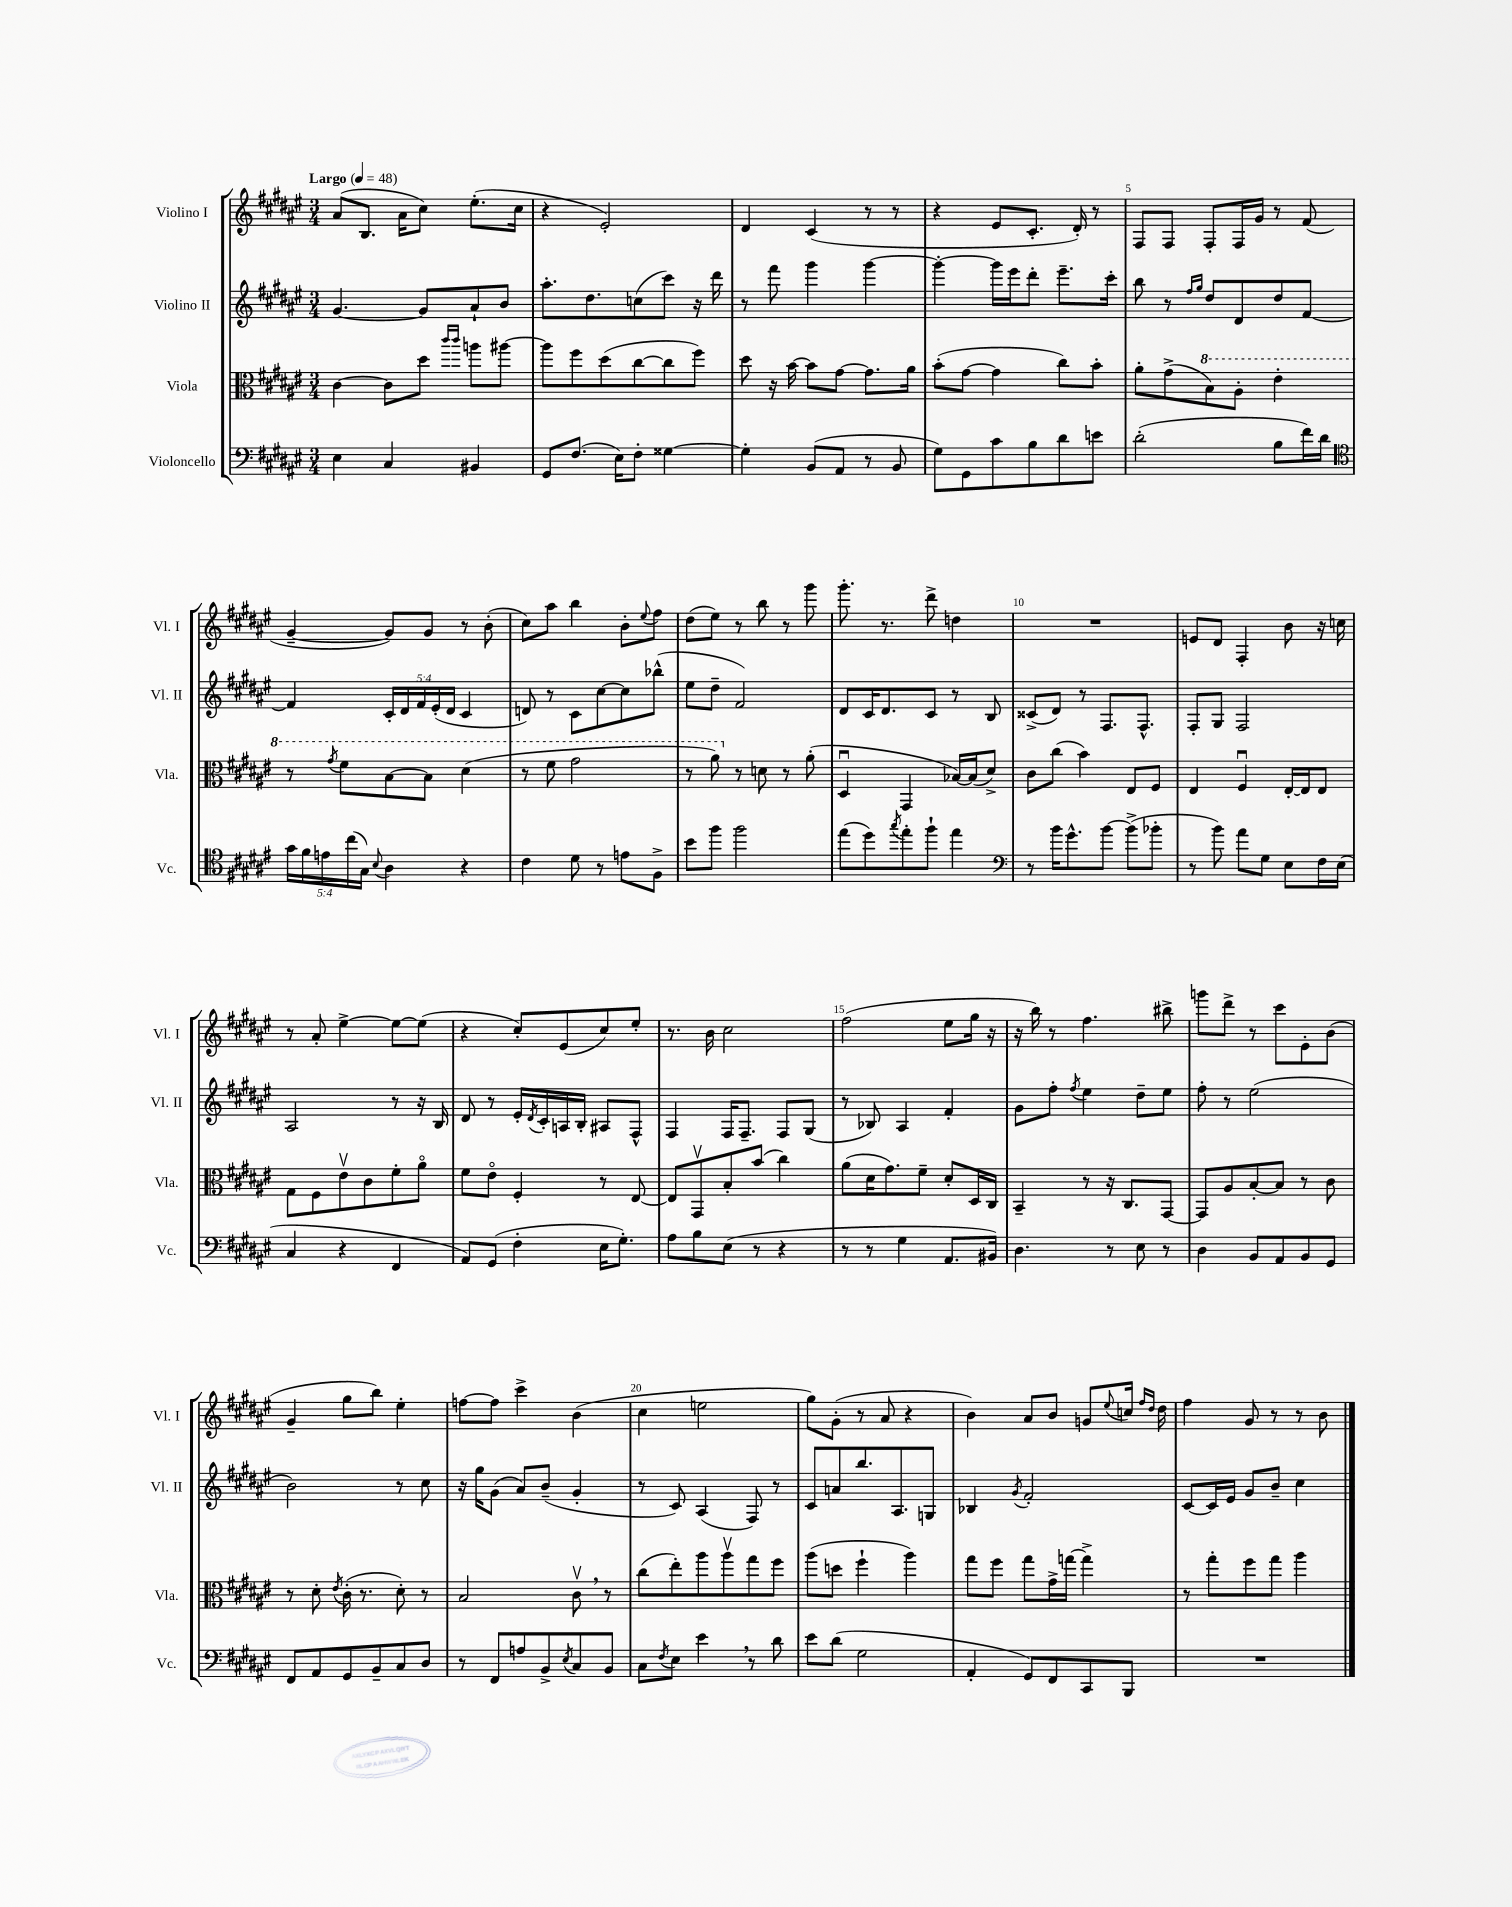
<<
\new StaffGroup <<
\new Staff = "s0" \with { instrumentName = "Violino I" shortInstrumentName = "Vl. I" } {
    \clef treble \key fis \major \numericTimeSignature \time 3/4 \tempo "Largo" 4 = 48
    ais'8( b8. ais'16 cis''8) eis''8.-.( cis''16 |
    r4 eis'2-.) |
    dis'4 cis'4( r8 r8 |
    r4 eis'8 cis'8.-. dis'16-.) r8 |
    fis8 fis8 fis8-. fis16 gis'16 r8 fis'8( |
    gis'4~-- gis'8) gis'8 r8 b'8-.( |
    cis''8) ais''8 b''4 b'8-. \appoggiatura { eis''8 } fis''8 |
    dis''8( eis''8) r8 b''8 r8 gis'''8 |
    gis'''8.-. r8. dis'''8-> d''4 |
    R2. |
    e'8 dis'8 fis4-. b'8 r16 c''16 |
    r8 ais'8-. eis''4~-> eis''8~ eis''8( |
    r4 cis''8-.) eis'8( cis''8) eis''8-. |
    r8. b'16 cis''2 |
    fis''2( eis''8 gis''16 r16 |
    r16 b''16) r8 fis''4. bis''8-> |
    g'''8 dis'''8-> r8 cis'''8 eis'8-. b'8( |
    gis'4-- gis''8 b''8) eis''4-. |
    f''8~ f''8 cis'''4-> b'4( |
    cis''4 e''2 |
    gis''8) gis'8-.( r8 ais'8 r4 |
    b'4) ais'8 b'8 g'8 \appoggiatura { eis''8 } c''16 \grace { fis''16 dis''16 } dis''16 |
    fis''4 gis'8 r8 r8 b'8 \bar "|." |
}
\new Staff = "s1" \with { instrumentName = "Violino II" shortInstrumentName = "Vl. II" } {
    \clef treble \key fis \major \numericTimeSignature \time 3/4 \override Staff.TupletNumber.text = #tuplet-number::calc-fraction-text
    gis'4.~ gis'8 ais'8-! b'8 |
    ais''8.-. dis''8. c''8( cis'''8) r16 dis'''16 |
    r8 fis'''8 gis'''4 gis'''4~ |
    gis'''4~-. gis'''16 eis'''16 dis'''8-. eis'''8.-- cis'''16-. |
    b''8 r8 \grace { fis''16 gis''16 } dis''8 dis'8 dis''8 fis'8~ |
    fis'4 \tuplet 5/4 { cis'16-. dis'16 fis'16 eis'16-.( dis'16 } cis'4 |
    d'8) r8 cis'8 cis''8~ cis''8 bes''8-^( |
    eis''8 dis''8-- fis'2) |
    dis'8 cis'16 dis'8. cis'8 r8 b8 |
    cisis'8->( dis'8) r8 fis8. fis8.-^ |
    fis8-. gis8 fis2 |
    ais2 r8 r16 b16 |
    dis'8 r8 eis'16-. \acciaccatura { dis'8 } cis'16-. a16 b16-. ais8 fis8-^ |
    fis4 fis16 fis8.-- fis8 gis8( |
    r8 bes8) ais4 fis'4-. |
    gis'8 fis''8-. \acciaccatura { fis''8 } eis''4 dis''8-- eis''8 |
    fis''8-. r8 eis''2( |
    b'2) r8 cis''8 |
    r16 gis''16 gis'8( ais'8) b'8--( gis'4-. |
    r8 cis'8) ais4( fis8) r8 |
    cis'8 a'8 b''8. ais8. g8 |
    bes4 \acciaccatura { gis'8 } fis'2-. |
    cis'8~ cis'16 eis'16 gis'8 b'8-- cis''4 \bar "|." |
}
\new Staff = "s2" \with { instrumentName = "Viola" shortInstrumentName = "Vla." } {
    \clef alto \key fis \major \numericTimeSignature \time 3/4
    cis'4~ cis'8 dis''8 \grace { cis'''16 cis'''16 } a''8 ais''8~ |
    ais''8 fis''8 dis''8( cis''8~ cis''8 fis''8) |
    dis''8 r16 b'16~ b'8 gis'8~ gis'8. ais'16 |
    b'8-.( gis'8~ gis'4 cis''8) b'8-. |
    ais'8-. gis'8->( \ottava #1 b'8) ais'8-. eis''4-. |
    r8 \acciaccatura { gis''8 } fis''8 b'8~ b'8 dis''4( |
    r8 fis''8 gis''2 |
    r8 ais''8) \ottava #0 r8 d'8 r8 ais'8-.( |
    dis4\downbow gis,4 bes16~) bes16( dis'8->) |
    cis'8 cis''8( b'4) eis8 fis8 |
    eis4 fis4\downbow eis16~-. eis16 eis8 |
    gis8 fis8 eis'8\upbow cis'8 fis'8-. ais'8\flageolet |
    fis'8 eis'8\flageolet fis4-. r8 eis8~ |
    eis8 gis,8\upbow b8-. b'8( cis''4) |
    ais'8( dis'16 gis'8.) fis'8-- dis'8-. dis16 cis16 |
    b,4-- r8 r16 cis8. gis,8~ |
    gis,8 ais8 b8~-. b8 r8 cis'8 |
    r8 dis'8-. \acciaccatura { eis'8 } cis'16-.( r8. dis'8-.) r8 |
    b2 cis'8\upbow \breathe r8 |
    cis''8( eis''8-.) ais''8 ais''8\upbow gis''8 fis''8 |
    ais''8( d''8 fis''4-! ais''4) |
    gis''8 fis''8 gis''8 gis'16-> g''16~ g''4-> |
    r8 gis''8-. fis''8 gis''8 ais''4 \bar "|." |
}
\new Staff = "s3" \with { instrumentName = "Violoncello" shortInstrumentName = "Vc." } {
    \clef bass \key fis \major \numericTimeSignature \time 3/4 \override Staff.TupletNumber.text = #tuplet-number::calc-fraction-text
    eis4 cis4 bis,4 |
    gis,8 fis8.( eis16) fis8-. gisis4~ |
    gisis4-. b,8( ais,8 r8 b,8 |
    gis8) gis,8 cis'8 b8 dis'8 e'8 |
    dis'2-.( b8 fis'16) dis'16 |
    \clef tenor \tuplet 5/4 { gis'16 fis'16 e'16 cis''16( gis16) } \appoggiatura { b8 } ais4 r4 |
    cis'4 dis'8 r8 e'8 fis8-> |
    b'8 fis''8 fis''2 |
    eis''8( dis''8) \acciaccatura { gis''8 } eis''8-. fis''8-! eis''4 |
    \clef bass r8 b'16 gis'8.-^ b'8~ b'8->( bes'8-. |
    r8 b'8) ais'8 gis8 eis8 fis16 eis16( |
    cis4 r4 fis,4 |
    ais,8) gis,8( fis4-. eis16 gis8.-.) |
    ais8 b8 eis8( r8 r4 |
    r8 r8 gis4 ais,8. bis,16) |
    dis4. r8 eis8 r8 |
    dis4 b,8 ais,8 b,8 gis,8 |
    fis,8 ais,8 gis,8 b,8-- cis8 dis8 |
    r8 fis,8 a8 b,8-> \acciaccatura { eis8 } cis8 b,8 |
    cis8 \acciaccatura { fis8 } eis8 eis'4 \breathe r8 dis'8 |
    eis'8 dis'8( gis2 |
    ais,4-. gis,8) fis,8 cis,8 b,,8 |
    R2. \bar "|." |
}
>>
>>
\layout { \context { \Score \override BarNumber.break-visibility = ##(#f #t #t) barNumberVisibility = #(every-nth-bar-number-visible 5) } }
